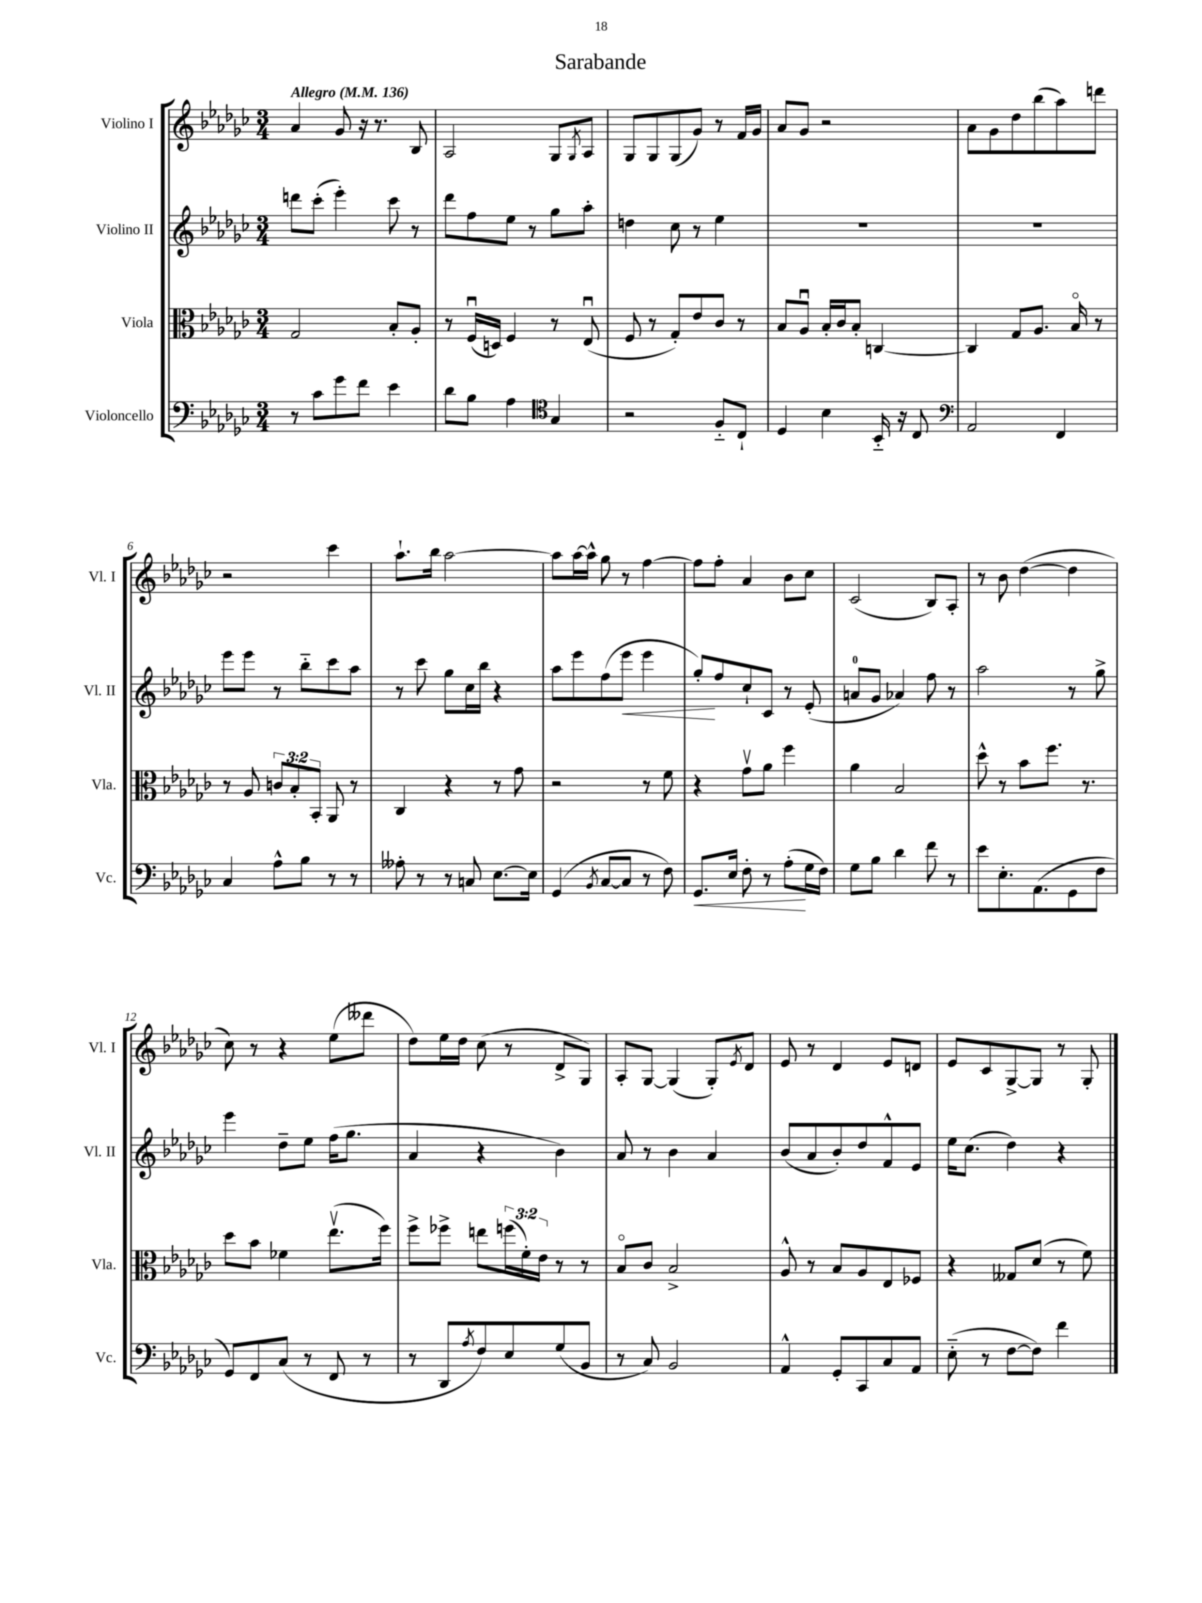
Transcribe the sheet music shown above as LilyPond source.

\header { title = "Sarabande" }
<<
\new StaffGroup <<
\new Staff = "s0" \with { instrumentName = "Violino I" shortInstrumentName = "Vl. I" } {
    \clef treble \key ges \major \numericTimeSignature \time 3/4 \tempo "Allegro" 4 = 136
    aes'4 ges'8 r16 r8. bes8 |
    aes2 ges8 \acciaccatura { ges8 } aes8 |
    ges8 ges8 ges8( ges'8) r8 f'16 ges'16 |
    aes'8 ges'8 r2 |
    aes'8 ges'8 des''8 bes''8( aes''8) d'''8 |
    r2 ces'''4 |
    aes''8.-! bes''16 aes''2~ |
    aes''8 aes''16~ aes''16-^ ges''8 r8 f''4~ |
    f''8 f''8-. aes'4 bes'8 ces''8 |
    ces'2( bes8) aes8-. |
    r8 bes'8 des''4~( des''4 |
    ces''8) r8 r4 ees''8( deses'''8 |
    des''8) ees''16 des''16 ces''8( r8 des'8-> ges8) |
    aes8-. ges8~ ges4( ges8-.) \acciaccatura { ees'8 } des'8 |
    ees'8 r8 des'4 ees'8 d'8 |
    ees'8 ces'8 ges8~-> ges8 r8 ges8-. \bar "|." |
}
\new Staff = "s1" \with { instrumentName = "Violino II" shortInstrumentName = "Vl. II" } {
    \clef treble \key ges \major \numericTimeSignature \time 3/4
    d'''8 ces'''8-.( ees'''4-.) ces'''8 r8 |
    des'''8 f''8 ees''8 r8 ges''8 aes''8-. |
    d''4 ces''8 r8 ees''4 |
    R2. |
    R2. |
    ees'''8 ees'''8 r8 bes''8-_ ces'''8 aes''8 |
    r8 ces'''8 ges''8 ces''16 bes''16 r4 |
    aes''8 ees'''8 f''8( ees'''8\< ees'''4 |
    ges''8-.\!) f''8 ces''8-! ces'8 r8 ees'8-.( |
    a'8-0 ges'8 aes'4) f''8 r8 |
    aes''2 r8 ges''8-> |
    ees'''4 des''8-- ees''8 f''16( ges''8. |
    aes'4 r4 bes'4) |
    aes'8 r8 bes'4 aes'4 |
    bes'8( aes'8 bes'8-.) des''8 f'8-^ ees'8 |
    ees''16 ces''8.( des''4) r4 \bar "|." |
}
\new Staff = "s2" \with { instrumentName = "Viola" shortInstrumentName = "Vla." } {
    \clef alto \key ges \major \numericTimeSignature \time 3/4 \override Staff.TupletNumber.text = #tuplet-number::calc-fraction-text
    ges2 bes8-. aes8-. |
    r8 f16\downbow( d16) f4 r8 ees8\downbow( |
    f8 r8 ges8-.) ees'8 ces'8 r8 |
    bes8 aes8\downbow bes16-. ces'16 bes8-. c4~ |
    c4 ges8 aes8. bes16\flageolet r8 |
    r8 aes8 \tuplet 3/2 { c'8 bes8-. bes,8-. } aes,8 r8 |
    ces4 r4 r8 ges'8 |
    r2 r8 f'8 |
    r4 ges'8\upbow aes'8 f''4 |
    aes'4 bes2 |
    des''8-^ r8 bes'8 f''8. r8. |
    des''8 bes'8 fes'4 ees''8.\upbow( f''16) |
    f''8-> fes''8-> e''8 \tuplet 3/2 { f''16( f'16-.) ees'16 } r8 r8 |
    bes8\flageolet ces'8 bes2-> |
    aes8-^ r8 bes8 aes8 ees8 fes8 |
    r4 geses8 des'8( r8 f'8) \bar "|." |
}
\new Staff = "s3" \with { instrumentName = "Violoncello" shortInstrumentName = "Vc." } {
    \clef bass \key ges \major \numericTimeSignature \time 3/4
    r8 ces'8 ges'8 f'8 ees'4 |
    des'8 bes8 aes4 \clef tenor ges4 |
    r2 f8-_ ces8-! |
    des4 bes4 bes,16-_ r16 ces8 |
    \clef bass aes,2 f,4 |
    ces4 aes8-^ bes8 r8 r8 |
    aeses8-. r8 r8 c8 ees8.~ ees16 |
    ges,4( \acciaccatura { bes,8 } ces8~ ces8 r8 f8) |
    ges,8.\< ees16 f8-. r8 aes8-.\!( ges16 f16) |
    ges8 bes8 des'4 f'8 r8 |
    ees'8 ees8.-. aes,8.( ges,8 f8 |
    ges,8) f,8 ces8( r8 f,8 r8 |
    r8 des,8 \acciaccatura { aes8 } f8) ees8 ges8( bes,8 |
    r8 ces8) bes,2 |
    aes,4-^ ges,8-. ces,8 ces8 aes,8 |
    ees8-_( r8 f8~ f8) f'4 \bar "|." |
}
>>
>>
